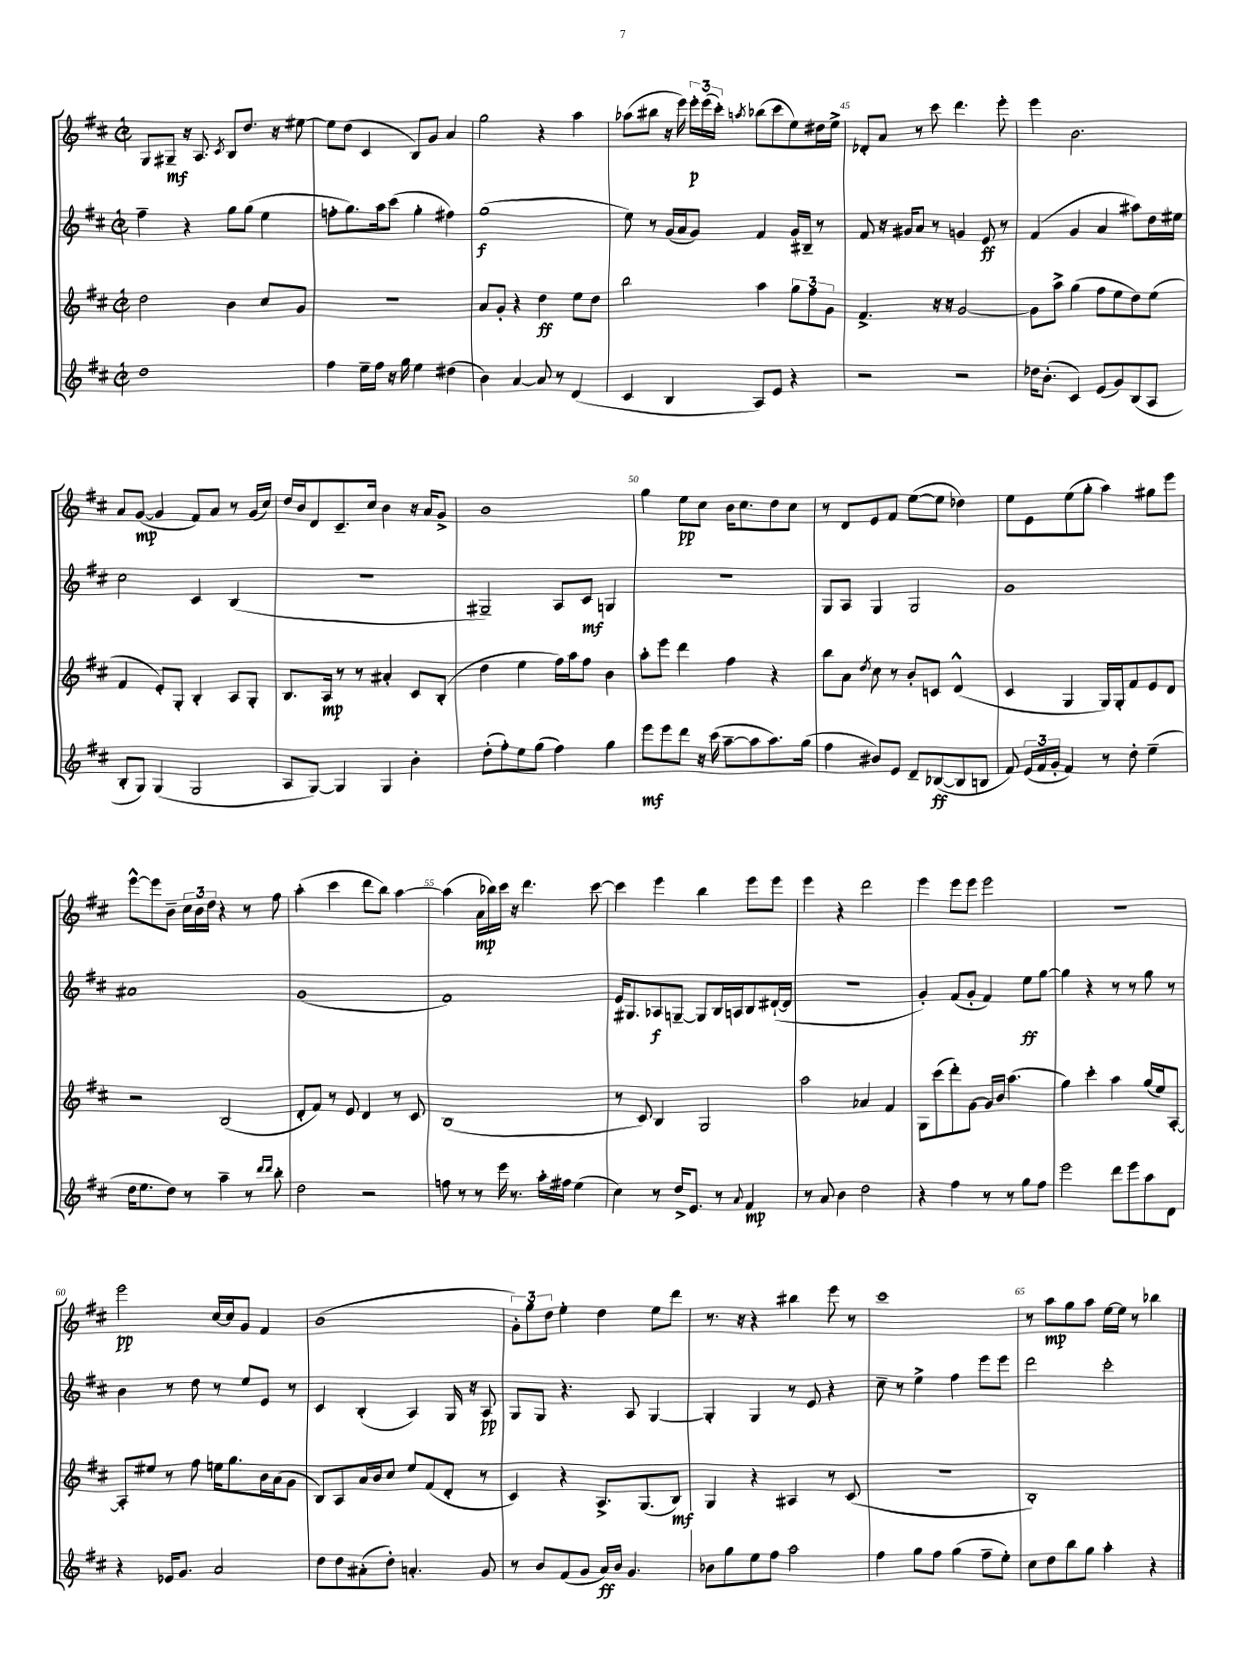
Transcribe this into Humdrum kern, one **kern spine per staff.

**kern	**kern	**kern	**kern
*staff4	*staff3	*staff2	*staff1
*clefG2	*clefG2	*clefG2	*clefG2
*k[f#c#]	*k[f#c#]	*k[f#c#]	*k[f#c#]
*M2/2	*M2/2	*M2/2	*M2/2
*met(c|)	*met(c|)	*met(c|)	*met(c|)
1dd	2dd	4ff#~	8G
.	.	.	8G#~
.	.	4r	16r
.	.	.	8.A
.	.	.	8qc#
.	4b	8gg	8B
.	.	(8gg	8.dd
.	8cc#	4ee	.
.	.	.	16r
.	8g	.	[8ee#
=	=	=	=
4ff#	1r	8ff'	8ee#]
.	.	8.gg)	(8dd
16ee~	.	.	4c#
16ff#	.	16aa	.
16r	.	(8ccc#	.
16gg	.	.	.
4ee	.	4gg'	8B)
.	.	.	8g
(4dd#	.	4ff#)	4a
=	=	=	=
4b)	8a	(1gg	2gg
.	8g'	.	.
[4a	4r	.	.
8a]	4dd	.	4r
8r	.	.	.
(4d	8ee	.	4aa
.	8dd	.	.
=	=	=	=
4c#	2bb	8ee)	(8aa-
.	.	8r	8bb#
4B	.	(16g	16r
.	.	16a	16eee)
.	.	8g)	24eee'
.	.	.	(24eee
.	.	.	24ccc#')
.	.	.	8qaa
8A)	4aa	4f#	(8bb-
8e	.	.	8ccc#
4r	12gg	16g	8ee)
.	.	16B#~	.
.	12ff#	.	.
.	.	8r	16dd#
.	12g	.	.
.	.	.	16ee^
=	=	=	=
2r	4.f#^	8f#	8d-'
.	.	16r	8a
.	.	16g#	.
.	.	8a	8r
.	16r	8r	8ccc#
.	16r	.	.
2r	[2g	4g	4.ddd
.	.	8e	.
.	.	8r	8eee'
=	=	=	=
16dd-	8g]	(4f#	4eee
(8.b'	.	.	.
.	8aa^	.	.
4c#)	(4gg	4g	2.b
(8e	8ff#	4a	.
8g)	8ee	.	.
(8B	8dd)	8aa#)	.
8A	(8ee	16dd	.
.	.	16ee#	.
=	=	=	=
8B'	4f#	2cc#	8a
8G)	.	.	([8g
(4G	8e')	.	4g]
.	8G'	.	.
2G	4B'	4c#	8f#)
.	.	.	8a
.	8A	(4B	8r
.	8G'	.	(16g
.	.	.	16cc#)
=	=	=	=
8A	8.B	1r	16dd
.	.	.	16b
[8G)	.	.	8d
.	16A	.	.
4G]	8r	.	8.c#~
.	8r	.	.
.	.	.	16cc#
4G	4a#'	.	4b
4b'	8c#	.	16r
.	.	.	16a
.	(8B'	.	8g^
=	=	=	=
(8dd'	4dd	2G#~)	1b
8ff#')	.	.	.
8ee	4ee	.	.
(8gg	.	.	.
4ff#)	16ff#)	8A	.
.	16aa	.	.
.	8ff#	8c#	.
4gg	4b	4G	.
=	=	=	=
8eee	8aa'	1r	4gg
8eee	8eee	.	.
8ddd	4ddd	.	8ee
16r	.	.	8cc#
(16ccc#	.	.	.
[8aa~	4ff#	.	16b
.	.	.	8.cc#
8aa]	.	.	.
8.aa)	4r	.	8dd
.	.	.	8cc#
(16gg	.	.	.
=	=	=	=
4ff#	8bb	8G	8r
.	8a	8A	8d
.	8qdd	.	.
8b#)	8cc#	4G	8e
8e	8r	.	8f#
8d~	8b'	2G	([8ee
([8B-	8c	.	8ee]
8B-]	(4d^^	.	4dd-)
8B	.	.	.
=	=	=	=
8f#)	4c#	1g	8ee
(24e	.	.	8e
24f#	.	.	.
24g'	.	.	.
4f#)	4G	.	(8ee
.	.	.	8gg'
8r	16G)	.	4aa)
.	16G'	.	.
8dd'	8f#	.	.
(4ee~	8e	.	8gg#
.	8d	.	8eee
=	=	=	=
16dd	2r	1a#	[8eee^^
8.ee	.	.	.
.	.	.	8eee]
8dd)	.	.	8b~
8r	.	.	24cc#
.	.	.	24b
.	.	.	24dd
4aa~	(2B	.	4r
8r	.	.	8r
16qqddd	.	.	.
16qqddd	.	.	.
8bb'	.	.	8ff#
=	=	=	=
2dd	8d'	(1g	(4aa'
.	8f#)	.	.
.	8r	.	4ccc#
.	8e	.	.
2r	4d	.	8ddd
.	.	.	8bb)
.	8r	.	[4aa
.	8c#	.	.
=	=	=	=
8ff	(1B	1f#)	(4aa]
8r	.	.	.
8r	.	.	16a
.	.	.	16bb-)
16eee	.	.	16ccc#
8.r	.	.	16r
.	.	.	4.ddd
16aa'	.	.	.
16ff#	.	.	.
(4ee	.	.	.
.	.	.	[8ccc#
=	=	=	=
4cc#)	8r	16e	4ccc#]
.	.	8.G#	.
.	8c#)	.	.
8r	4B	8A-	4eee
16dd^	.	[8G~	.
8.e	.	.	.
.	2G	8G]	4bb
8r	.	16B	.
.	.	16A	.
8qqa	.	.	.
4f#	.	8B	8eee
.	.	([16d#`	8eee
.	.	16d#]	.
=	=	=	=
8r	2aa	1r	4eee
8a	.	.	.
4b	.	.	4r
2dd	4a-	.	2ddd
.	4f#	.	.
=	=	=	=
4r	8G	4g')	4eee
.	(8ccc#	.	.
4ff#	8ddd')	(8f#	8eee
.	[8g	8g'	8eee
8r	16g]	4f#)	2eee
.	16b	.	.
8r	(4.aa	.	.
8gg	.	8ee	.
8ff#	.	[8gg	.
=	=	=	=
2eee	4gg)	4gg]	1r
.	4ccc#'	4r	.
8ddd	4aa	8r	.
8eee	.	8r	.
8aa	(16gg	8gg	.
.	16ee)	.	.
8d	[8A'	8r	.
=	=	=	=
4r	8A']	4b	2eee
.	8ee#	.	.
16e-	8r	8r	.
8.g	.	.	.
.	8ff#	8dd	.
2a	16ee	8r	[16cc#
.	8.gg	.	16cc#]
.	.	8ee	8g
.	16b	8e	4f#
.	(16a	.	.
.	8g	8r	.
=	=	=	=
8dd	8B)	4c#	(1b
8dd	8A	.	.
(8a#'	16a	(4B'	.
.	16b	.	.
8dd')	8cc#	.	.
4.a'	8ee	4A)	.
.	(8f#	.	.
.	8d'	16G	.
.	.	16r	.
8g	8r	8A	.
=	=	=	=
8r	4c#)	8G	12g')
.	.	.	12gg
8b	.	8G	.
.	.	.	12dd
(8f#	4r	4.r	4ee'
8g	.	.	.
16a)	8.A^	.	4dd
16b	.	.	.
4.g	.	8A	.
.	(8.G	.	.
.	.	[4G	8ee
.	8B)	.	8ddd
=	=	=	=
8b-	4G	4G']	8.r
8gg	.	.	.
.	.	.	16r
8ee	4r	4G	4r
8ff#	.	.	.
2aa	4A#	8r	4bb#
.	.	8e	.
.	8r	4r	8eee
.	(8c#	.	8r
=	=	=	=
4ff#	1r	8cc#~	1ccc#
.	.	8r	.
8gg	.	4ee^	.
8ff#	.	.	.
(4gg	.	4ff#	.
8ff#~	.	8eee	.
8ee')	.	8eee	.
=	=	=	=
8cc#	1B')	2ddd	8r
8dd	.	.	8aa
8bb	.	.	8gg
8gg	.	.	8aa
4aa'	.	2ccc#'	[16ee
.	.	.	16ee]
.	.	.	8r
4r	.	.	4bb-
==	==	==	==
*-	*-	*-	*-
